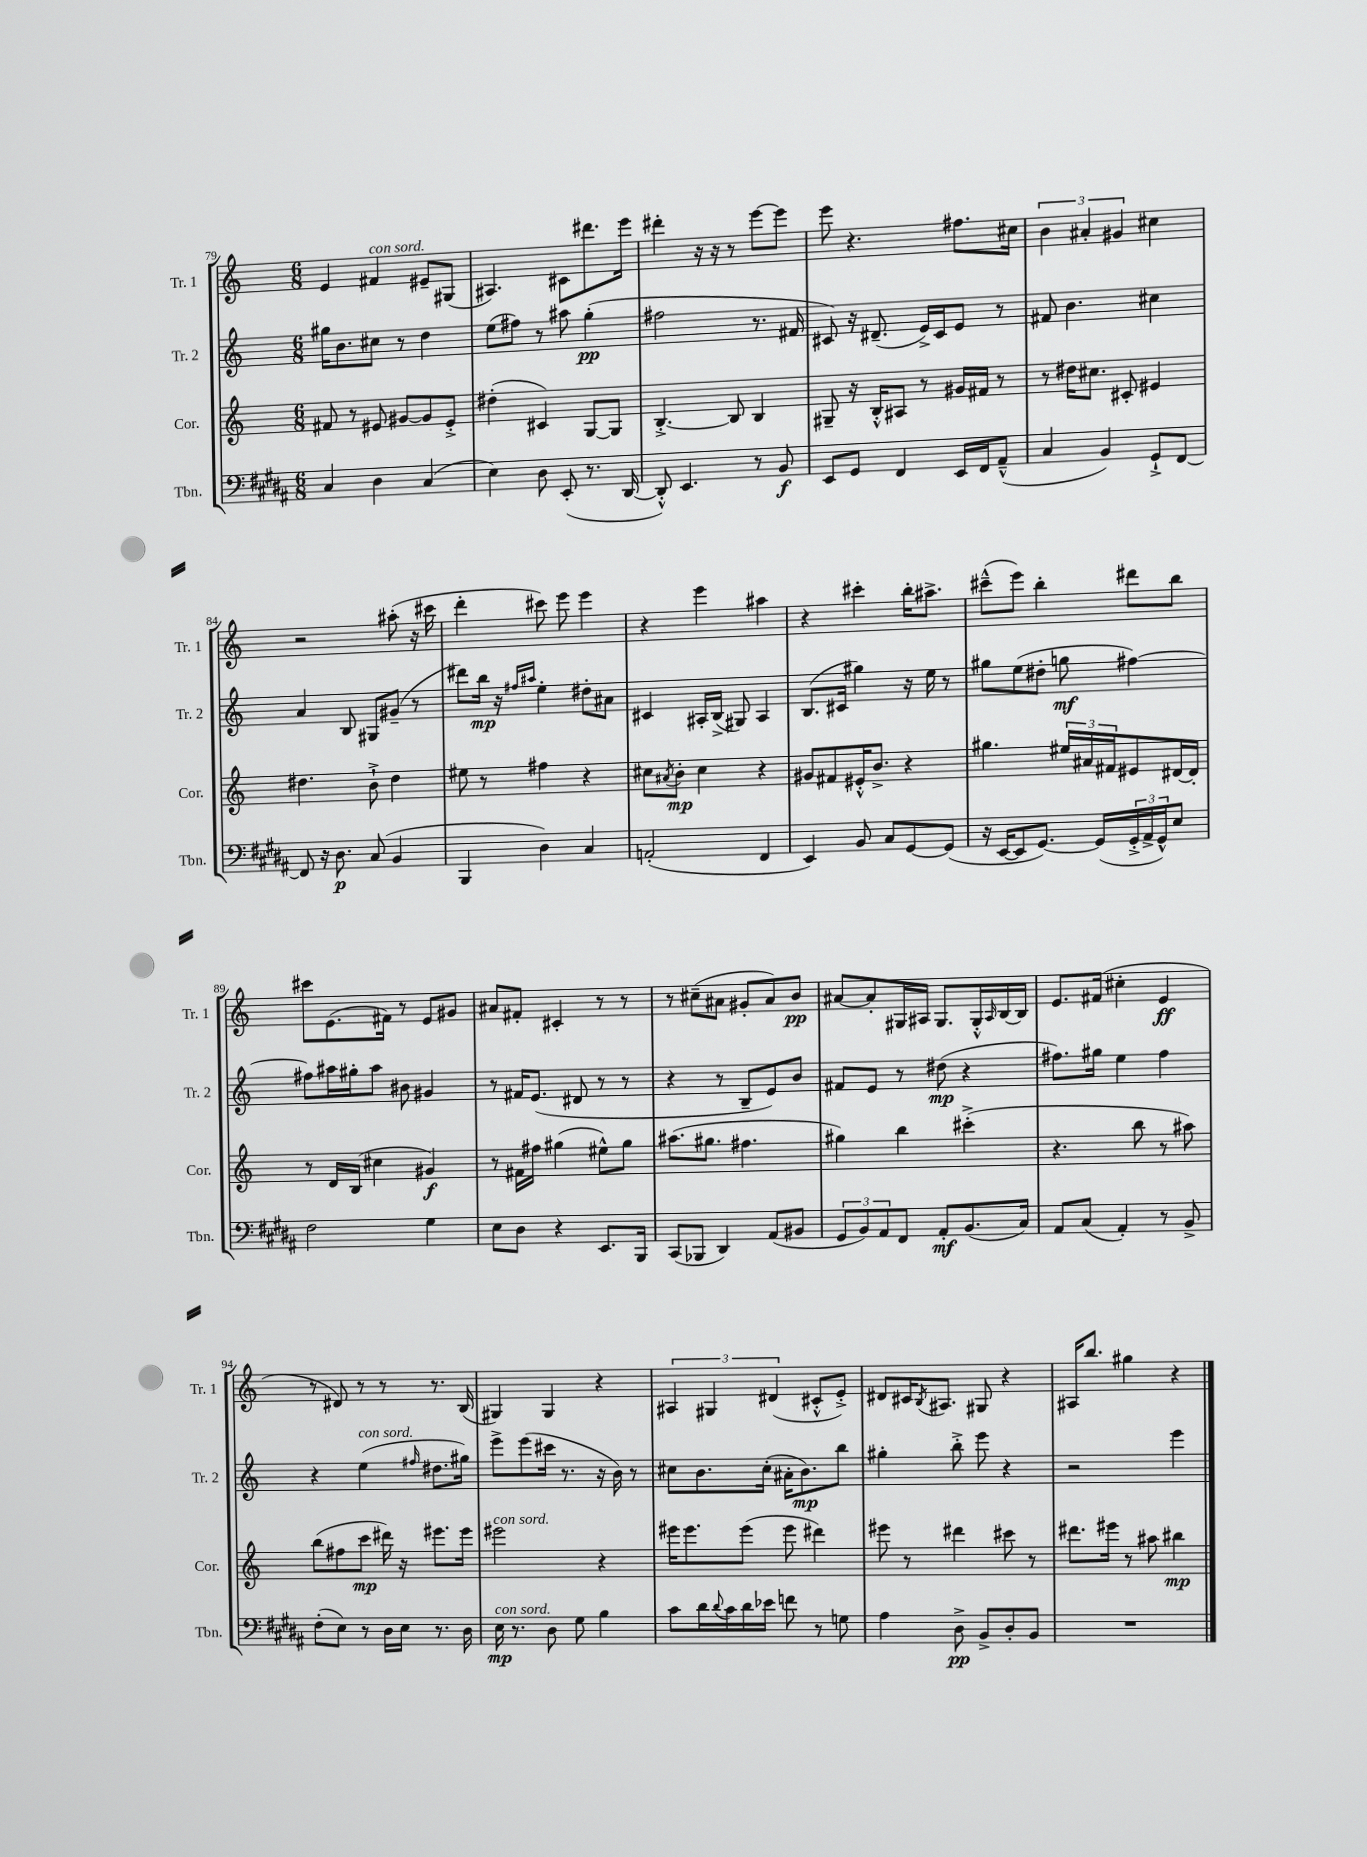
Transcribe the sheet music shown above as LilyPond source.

<<
\new StaffGroup <<
\new Staff = "s0" \with { instrumentName = "Tr. 1" shortInstrumentName = "Tr. 1" } {
    \clef treble \key c \major \numericTimeSignature \time 6/8
    e'4 fis'4^\markup { \italic "con sord." } eis'8-- gis8( |
    ais4.) cis'8 dis'''8. e'''16 |
    dis'''4-. r16 r16 r8 e'''8~ e'''8 |
    e'''8 r4. fis''8. cis''16 |
    \tuplet 3/2 { b'4 ais'4-. gis'4 } cis''4 |
    r2 ais''8-.( r16 cis'''16 |
    d'''4-. cis'''8) e'''8 e'''4 |
    r4 e'''4 ais''4 |
    r4 cis'''4-. b''16-. ais''8.-> |
    cis'''8---^( e'''8) b''4-. dis'''8 b''8 |
    cis'''8 e'8.( fis'16) r8 e'8 gis'8 |
    ais'8 fis'8-. cis'4-. r8 r8 |
    r8 cis''8--( ais'8 gis'8-. ais'8) b'8\pp |
    ais'8~ ais'8-. gis16 ais16 gis8. gis16-.-^ \grace { ais16 } b16~ b16 |
    e'8. fis'16( cis''4-. e'4\ff |
    r8 dis'8) r8 r8 r8. b16( |
    gis4) gis4 r4 |
    \tuplet 3/2 { ais4 gis4 dis'4( } cis'8-.-^ e'8-.->) |
    dis'8 cis'16 \acciaccatura { b8 } ais8. gis8 r4 |
    ais16 b''8. gis''4 r4 \bar "|." |
}
\new Staff = "s1" \with { instrumentName = "Tr. 2" shortInstrumentName = "Tr. 2" } {
    \clef treble \key c \major \numericTimeSignature \time 6/8
    gis''16 b'8. cis''8 r8 d''4 |
    e''8( fis''8) r8 ais''8 g''4-.\pp( |
    fis''2 r8. fis'16 |
    cis'8) r16 dis'8.--( e'16->) cis'16 e'8 r8 |
    fis'8 b'4. cis''4 |
    a'4 b8 gis8 gis'8--( r8 |
    dis'''8) b''16\mp r16 \grace { fis''16 ais''16 } e''4-. dis''8-. ais'8 |
    cis'4 ais16-. b16->( gis8) ais4 |
    b8.( cis'16 gis''4) r16 e''16 r8 |
    gis''8 e''8( dis''8-. g''8\mf fis''4~) |
    fis''8 ais''16 gis''16-. ais''8 bis'8 gis'4 |
    r8 fis'16 e'8.( dis'8 r8 r8 |
    r4 r8 b8-- e'8) b'8 |
    fis'8 e'8 r8 dis''8\mp( r4 |
    fis''8.) gis''16 e''4 fis''4 |
    r4 e''4^\markup { \italic "con sord." }( \grace { fis''16 } dis''8. gis''16) |
    e'''8-> e'''8( cis'''16 r8. r16 b'16) r8 |
    cis''8 b'8. cis''16-.( ais'16-. b'8.\mp) b''8 |
    gis''4-. b''8-.-> e'''8 r4 |
    r2 e'''4 \bar "|." |
}
\new Staff = "s2" \with { instrumentName = "Cor." shortInstrumentName = "Cor." } {
    \clef treble \key c \major \numericTimeSignature \time 6/8
    fis'8 r8 eis'8 gis'8~ gis'8 eis'8-.-> |
    dis''4-.( cis'4) g8~ g8 |
    b4.~-.-> b8 b4 |
    gis8-- r16 b16-.-^ ais8 r8 gis'16 fis'16 r8 |
    r8 dis''16 cis''8. cis'8-. eis'4 |
    dis''4. b'8-!-> dis''4 |
    eis''8 r8 fis''4 r4 |
    cis''8 \acciaccatura { ais'8 } b'8-.\mp cis''4 r4 |
    gis'8 fis'8 eis'16-.-^ b'8.-> r4 |
    gis''4. \tuplet 3/2 { eis''16 ais'16 fis'16 } eis'8 dis'16~ dis'16-. |
    r8 d'16 b16( cis''4 gis'4\f) |
    r8 fis'16 fis''16 gis''4( eis''8-^) gis''8 |
    ais''8.( gis''8. fis''4. |
    gis''4) b''4 cis'''4-.->( |
    r4. b''8 r8 ais''8) |
    b''8( fis''8 c'''8\mp dis'''16) r16 eis'''8. eis'''16 |
    eis'''2^\markup { \italic "con sord." } r4 |
    eis'''16 eis'''8. eis'''8( eis'''8 dis'''4) |
    eis'''8 r8 dis'''4 cis'''8 r8 |
    dis'''8. eis'''16 r8 ais''8 bis''4\mp \bar "|." |
}
\new Staff = "s3" \with { instrumentName = "Tbn." shortInstrumentName = "Tbn." } {
    \clef bass \key b \major \numericTimeSignature \time 6/8
    cis4 dis4 cis4( |
    e4) dis8 e,8-.( r8. dis,16~ |
    dis,8-.-^) e,4. r8 b,8\f |
    e,8 gis,8 fis,4 e,16 fis,16 ais,8---^( |
    cis4 b,4) gis,8-!-> fis,8~ |
    fis,8 r16 dis8.\p cis8( b,4 |
    b,,4 dis4) cis4 |
    a,2-.( fis,4 |
    e,4) b,8 cis8 gis,8~ gis,8( |
    r16 e,16~ e,8 gis,8.~) gis,16( \tuplet 3/2 { gis,16-.-> ais,16-> gis,16-^) } e8 |
    fis2 gis4 |
    e8 dis8 r4 e,8. b,,16 |
    cis,8( bes,,8 dis,4) ais,8( bis,8 |
    \tuplet 3/2 { gis,8 b,8) ais,8 } fis,8 ais,8-.\mf b,8.( cis16) |
    ais,8 cis8( ais,4-.) r8 b,8-> |
    fis8-.( e8) r8 dis16 e16 r8. dis16 |
    e16\mp^\markup { \italic "con sord." } r8. dis8 gis8 b4 |
    cis'8 dis'16 \appoggiatura { dis'8 } cis'16 dis'16 ees'16 f'8 r8 g8 |
    ais4 dis8->\pp b,8-> dis8-. b,8 |
    R2. \bar "|." |
}
>>
>>
\layout { \context { \Score currentBarNumber = #79 } }
